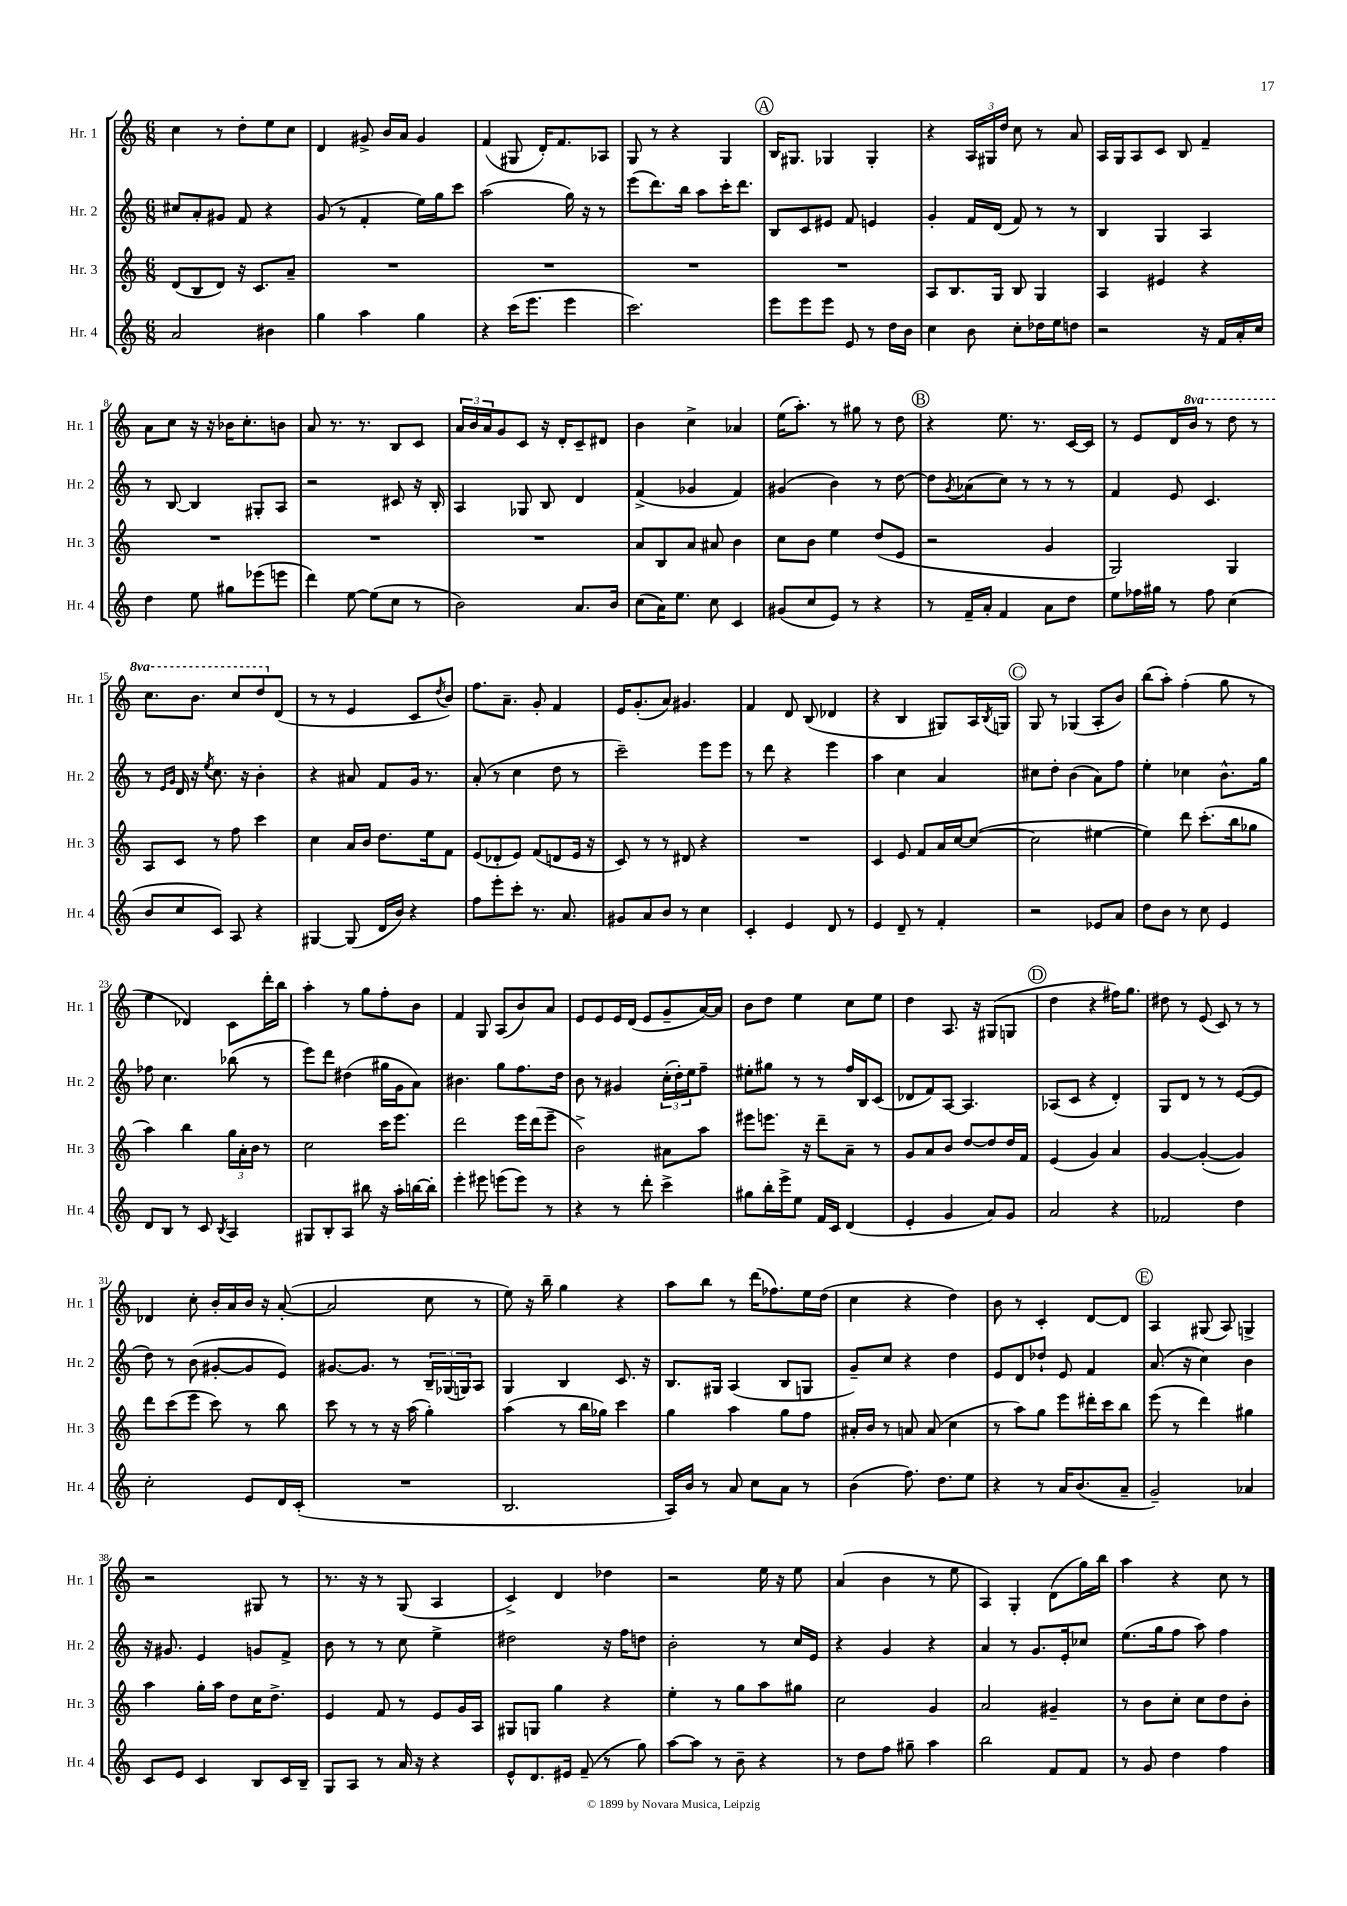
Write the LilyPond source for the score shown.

<<
\new StaffGroup <<
\new Staff = "s0" \with { instrumentName = "Hr. 1" shortInstrumentName = "Hr. 1" } {
    \clef treble \key c \major \numericTimeSignature \time 6/8 \set Staff.ottavationMarkups = #ottavation-simple-ordinals
    c''4 r8 d''8-. e''8 c''8 |
    d'4 gis'8-> b'16 a'16 gis'4 |
    f'4( gis8 d'16-.) f'8. aes8 |
    g8 r8 r4 g4 |
    \mark \markup { \circle "A" } b16 gis8. ges4 ges4-. |
    r4 \tuplet 3/2 { a16 gis16 d''16 } c''8 r8 a'8 |
    a16 g16 a8 c'8 b8 f'4-- |
    a'8 c''8 r16 r16 bes'16 c''8.-. b'8 |
    a'8 r8. r8. b8 c'8 |
    \tuplet 3/2 { a'16 b'16 a'16 } g'8 c'8 r16 d'16-. c'8-- dis'8 |
    b'4 c''4-> aes'4 |
    e''16( a''8.-.) r8 gis''8 r8 d''8 |
    \mark \markup { \circle "B" } r4 e''8. r8. c'16~ c'16 |
    r8 e'8 d'16 \ottava #1 b''16 r8 d'''8 r8 |
    c'''8. b''8. c'''8 d'''8 \ottava #0 d'8( |
    r8 r8 e'4 c'8 \acciaccatura { d''8 } b'8) |
    f''8. a'8.-- g'8-. f'4 |
    e'16 g'8.-.( a'8) gis'4. |
    f'4 d'8 b8( des'4 |
    r4 b4 gis8) a16 \acciaccatura { b8 } g16 |
    \mark \markup { \circle "C" } g8 r8 ges4( a8-. b'8) |
    b''8( a''8-.) f''4-.( g''8 r8 |
    e''4 des'4) c'8 d'''16-. b''16 |
    a''4-. r8 g''8 f''8-. b'8 |
    f'4 g8 a8( b'8) a'8 |
    e'8 e'8 e'16 d'16( e'8 g'8-- a'16~) a'16 |
    b'8 d''8 e''4 c''8 e''8 |
    d''4 a8. r16 gis8( g8 |
    \mark \markup { \circle "D" } d''4 r4 fis''16) g''8. |
    dis''8 r8 e'8( c'8) r8 r8 |
    des'4 c''8-. b'16-. a'16 b'16 r16 a'8~-.( |
    a'2 c''8 r8 |
    e''8) r16 b''16-- g''4 r4 |
    a''8 b''8 r8 d'''16( fes''8.) e''16 d''16( |
    c''4 r4 d''4) |
    b'8 r8 c'4-. d'8~ d'8 |
    \mark \markup { \circle "E" } a4 gis8( a8) g4-> |
    r2 gis8 r8 |
    r8. r16 r8 g8( a4 |
    c'4->) d'4 des''4 |
    r2 e''16 r16 e''8 |
    a'4( b'4 r8 e''8 |
    a4) g4-. d'8( g''16) b''16 |
    a''4 r4 c''8 r8 \bar "|." |
}
\new Staff = "s1" \with { instrumentName = "Hr. 2" shortInstrumentName = "Hr. 2" } {
    \clef treble \key c \major \numericTimeSignature \time 6/8
    cis''8 a'8-. gis'8 f'8 r4 |
    g'8( r8 f'4-. e''16) g''16 c'''8 |
    a''2( g''16) r16 r8 |
    e'''8( d'''8.) b''16 a''8 c'''16-. d'''8. |
    \mark \markup { \circle "A" } b8 c'8 eis'8 f'8 e'4 |
    g'4-. f'16 d'16( f'8) r8 r8 |
    b4 g4 a4 |
    r8 b8~ b4 gis8-. a8 |
    r2 cis'8 r16 b16-. |
    a4 ges8 b8 d'4 |
    f'4->( ges'4 f'4) |
    gis'4( b'4) r8 d''8~ |
    \mark \markup { \circle "B" } d''8 \acciaccatura { g'8 } aes'8( c''8) r8 r8 r8 |
    f'4 e'8 c'4. |
    r8 \grace { e'16 g'16 } d'16 r16 \acciaccatura { e''8 } c''8. r16 b'4-. |
    r4 ais'8 f'8 g'16 r8. |
    a'8-.( r8 c''4 d''8 r8 |
    c'''2--) e'''8 e'''8 |
    r8 d'''8 r4 e'''4 |
    a''4 c''4 a'4 |
    \mark \markup { \circle "C" } cis''8 d''8-. b'4( a'8) f''8 |
    e''4-. ces''4 b'8.-^ g''16 |
    fes''8 c''4. bes''8( r8 |
    e'''8) d'''8 dis''4( gis''16 g'16 a'8) |
    bis'4. g''8 f''8. d''16 |
    b'8 r8 gis'4 \tuplet 3/2 { c''16-.( d''16-.) e''16 } f''8-- |
    eis''8-. gis''8 r8 r8 f''16 b16 c'8( |
    des'8 f'8) a8~ a4. |
    \mark \markup { \circle "D" } aes8( c'8 r4 d'4-.) |
    g8 d'8 r8 r8 e'8~( e'8 |
    d''8) r8 b'8( gis'8~-. gis'8 e'8) |
    gis'8.~ gis'8. r8 \tuplet 3/2 { b16-- ges16( g16) } a8 |
    g4 b4 c'8. r16 |
    b8. gis16 a4( b8 g8 |
    g'8--) c''8 r4 d''4 |
    e'8 d'8 des''8-! e'8 f'4 |
    \mark \markup { \circle "E" } a'8.( r16 c''4) b'4 |
    r16 gis'8. e'4 g'8 f'8-> |
    b'8 r8 r8 c''8 e''4-> |
    dis''2 r16 f''16 d''8 |
    b'2-. r8 c''16 e'16 |
    r4 g'4 r4 |
    a'4 r8 g'8. e'16-. ces''8 |
    e''8.( g''16 f''8 a''8) f''4 \bar "|." |
}
\new Staff = "s2" \with { instrumentName = "Hr. 3" shortInstrumentName = "Hr. 3" } {
    \clef treble \key c \major \numericTimeSignature \time 6/8
    d'8( b8 d'8) r16 c'8. a'8-- |
    R2. |
    R2. |
    R2. |
    \mark \markup { \circle "A" } R2. |
    a8 b8. g16 b8 g4 |
    a4 eis'4 r4 |
    R2. |
    R2. |
    R2. |
    a'8 b8 a'8 ais'8 b'4 |
    c''8 b'8 e''4 d''8( e'8 |
    \mark \markup { \circle "B" } r2 g'4 |
    g2) g4 |
    a8 c'8 r8 f''8 c'''4 |
    c''4 a'16 b'16 d''8. e''16 f'8 |
    e'8( des'8-. e'8) f'8( d'8 e'16 r16 |
    c'8) r8 r8 dis'8 r4 |
    R2. |
    c'4 e'8 f'8 a'16 c''16~ c''8~( |
    \mark \markup { \circle "C" } c''2 eis''4~ |
    eis''4) d'''8 c'''8.-.( b''16 ges''8 |
    a''4) b''4 \tuplet 3/2 { g''16 a'16-. b'16 } r8 |
    c''2 c'''16 e'''8. |
    d'''2 e'''16 d'''16( e'''8-- |
    b'2->) ais'8 a''8 |
    eis'''8 e'''8. r16 d'''8-- a'8-- r8 |
    g'8 a'8 b'8 d''8~ d''8 d''16 f'16 |
    \mark \markup { \circle "D" } e'4( g'4) a'4 |
    g'4~ g'4~-.( g'4) |
    d'''8 c'''8( e'''8 c'''8) r8 b''8 |
    c'''8 r8 r8 r16 a''16( g''4-.) |
    a''4( r8 b''16 ges''16) c'''4 |
    g''4 a''4 g''8 f''8 |
    ais'16-. b'16 r8 a'8 a'8( c''4 |
    r8 a''8) g''8 e'''8 dis'''16-. c'''16 b''8 |
    \mark \markup { \circle "E" } e'''8( r8 d'''4) gis''4 |
    a''4 g''16-. a''16 d''8 c''16 d''8.-> |
    e'4 f'8 r8 e'8 g'16 a16 |
    gis8 g8 g''4 r4 |
    e''4-. r8 g''8 a''8 gis''8 |
    c''2 g'4 |
    a'2 gis'4-- |
    r8 b'8 c''8-. c''8 d''8 b'8-. \bar "|." |
}
\new Staff = "s3" \with { instrumentName = "Hr. 4" shortInstrumentName = "Hr. 4" } {
    \clef treble \key c \major \numericTimeSignature \time 6/8
    a'2 bis'4 |
    g''4 a''4 g''4 |
    r4 c'''16( e'''8. e'''4 |
    c'''2.) |
    \mark \markup { \circle "A" } e'''8 e'''8 e'''8 e'8 r8 d''16 b'16 |
    c''4 b'8 c''8-. des''16 e''16 d''8 |
    r2 r16 f'16 a'16-. c''16 |
    d''4 e''8 gis''8 ees'''8( e'''8 |
    d'''4) e''8~ e''8( c''8 r8 |
    b'2) a'8. b'16 |
    c''8( a'16) e''8. c''8 c'4 |
    gis'8( c''8 e'8) r8 r4 |
    \mark \markup { \circle "B" } r8 f'16-- a'16-. f'4 a'8 d''8 |
    e''8 fes''16 gis''16 r8 fes''8 c''4( |
    b'8 c''8 c'8) a8 r4 |
    gis4~ gis8( d'16 b'16) r4 |
    f''8 e'''8-. c'''8-. r8. a'8. |
    gis'8 a'8 b'8 r8 c''4 |
    c'4-. e'4 d'8 r8 |
    e'4 d'8-- r8 f'4-. |
    \mark \markup { \circle "C" } r2 ees'8 a'8 |
    d''8 b'8 r8 c''8 e'4 |
    d'8 b8 r8 c'8 \acciaccatura { b8 } a4 |
    gis8 b8-. a8 bis''8 r16 a''16-. b''16~ b''16-. |
    e'''4-. eis'''8 e'''8( e'''8) r8 |
    r4 r8 d'''8-. c'''4-> |
    gis''8 b''16-. e'''16-> e''8 f'16 c'16 d'4( |
    e'4-. g'4 a'8) g'8 |
    \mark \markup { \circle "D" } a'2 r4 |
    fes'2 d''4 |
    c''2-. e'8 d'16 c'16-.( |
    R2. |
    b2. |
    a16) b'16 r8 a'8 c''8 a'8 r8 |
    b'4( f''8.) d''8. e''8 |
    r4 r8 a'16 b'8.( a'8-- |
    \mark \markup { \circle "E" } g'2--) aes'4 |
    c'8 e'8 c'4 b8 c'16 b16-- |
    g8 a8 r8 a'16 r16 r4 |
    e'8-^ d'8. eis'16 f'8--( r8 g''8) |
    a''8~ a''8 r8 b'8-- r4 |
    r8 d''8 f''8 gis''8-- a''4 |
    b''2 f'8 f'8 |
    r8 g'8 d''4 f''4 \bar "|." |
}
>>
>>
